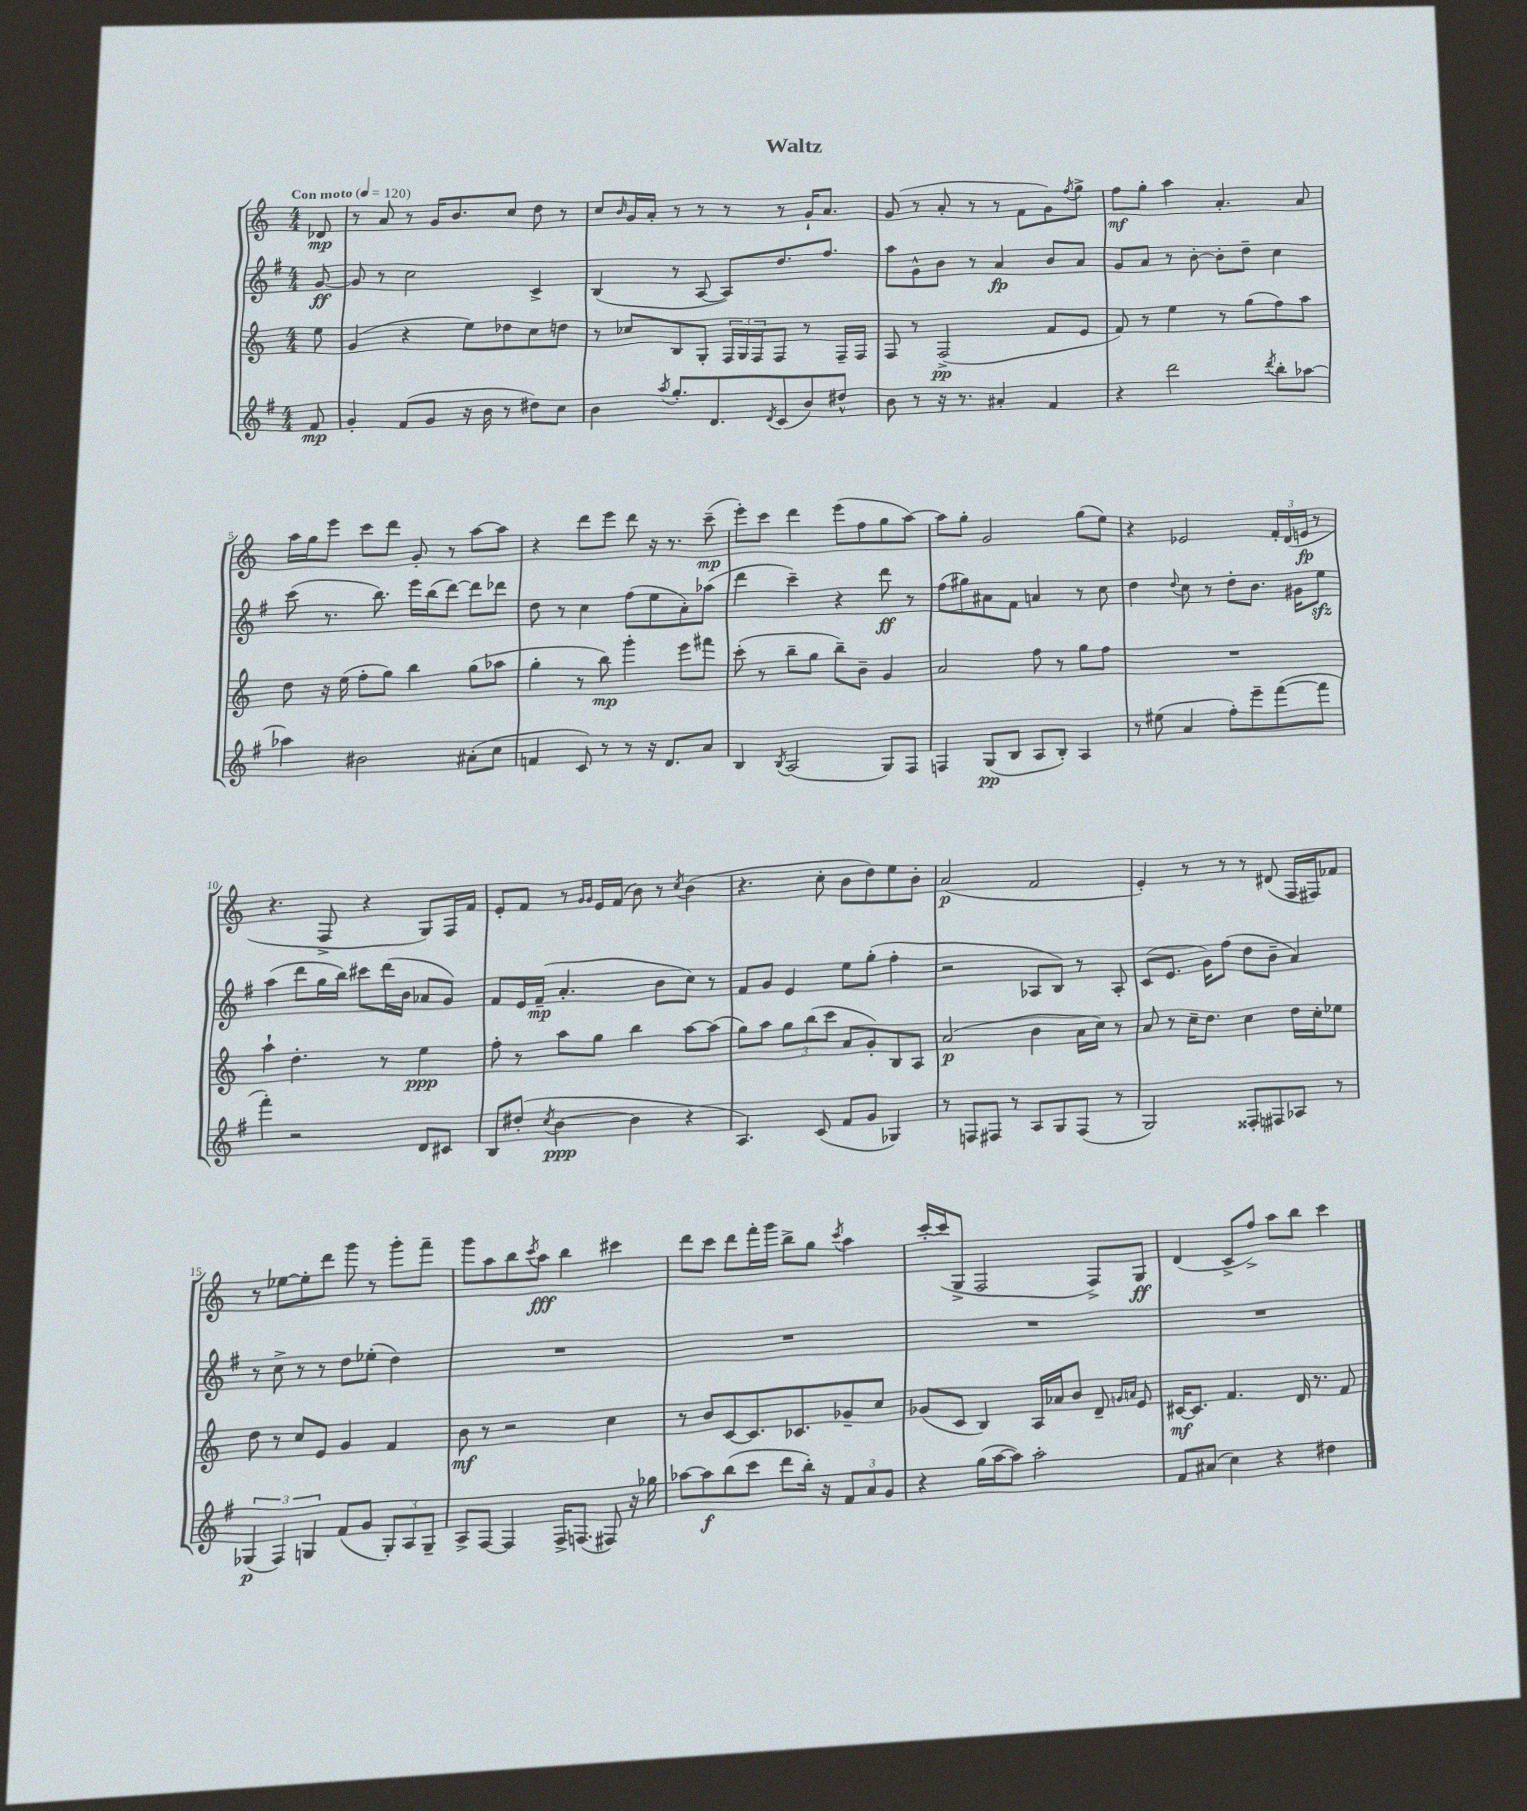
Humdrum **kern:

**kern	**dynam	**kern	**dynam	**kern	**dynam	**kern	**dynam
*part4	*part4	*part3	*part3	*part2	*part2	*part1	*part1
*staff4	*staff4	*staff3	*staff3	*staff2	*staff2	*staff1	*staff1
*clefG2	*	*clefG2	*	*clefG2	*	*clefG2	*
*k[f#]	*	*k[]	*	*k[f#]	*	*k[]	*
*M4/4	*	*M4/4	*	*M4/4	*	*M4/4	*
*MM120	*	*MM120	*	*MM120	*	*MM120	*
=	=	=	=	=	=	=	=
!	!	!	!	!	!	!LO:TX:a:B:t=Con moto	!
8f#/	mp	8ee\	.	[8g/	ff	8d-X/	mp
=1	=1	=1	=1	=1	=1	=1	=1
4g'/	.	(4g/	.	8g/]	.	8r	.
.	.	.	.	8r	.	8a/	.
(8f#/L	.	4r	.	2cc\	.	8r	.
8g/J	.	.	.	.	.	16g/KL	.
.	.	.	.	.	.	8.b/	.
16r	.	8ee\L)	.	.	.	.	.
16b\	.	.	.	.	.	.	.
8r	.	8dd-X\	.	.	.	8cc/J	.
8dd#X\L)	.	8cc\	.	4c^/	.	8dd\	.
8cc\J	.	8ddn\J	.	.	.	8r	.
=2	=2	=2	=2	=2	=2	=2	=2
4b\	.	8r	.	(4B/	.	8cc/L	.
.	.	.	.	.	.	16qqb/	.
.	.	8cc-X/L	.	.	.	16g/L	.
.	.	.	.	.	.	16a'/JJ	.
8qaa/	.	.	.	.	.	.	.
8.gg'/L	.	8B/	.	8r	.	8r	.
.	.	8G'/J	.	[8A/	.	8r	.
8.d/	.	.	.	.	.	.	.
.	.	24F/LL	.	8A/L])	.	8r	.
.	.	24G/	.	.	.	.	.
.	.	24F/J	.	.	.	.	.
8qd/	.	.	.	.	.	.	.
(8c/	.	8F/J	.	8.dd/	.	8r	.
8b/)	.	8r	.	.	.	16g`/KL	.
.	.	.	.	8.ff#/J	.	8.a/J	.
8dd#X^^/J	.	16F~/LL	.	.	.	.	.
.	.	16F/JJ	.	.	.	.	.
=3	=3	=3	=3	=3	=3	=3	=3
8b\	.	8F/	.	8aa\L	.	(8g/	.
8r	.	8r	.	8g^^\	.	8r	.
16r	.	(2F^/	pp	8b\J	.	8a'/	.
8.r	.	.	.	.	.	.	.
.	.	.	.	8r	.	8r	.
4a#X'/	.	.	.	4a/	fp	8r	.
.	.	.	.	.	.	8f\L	.
4f#/	.	8f/L	.	8b/L	.	8g\)	.
.	.	.	.	.	.	8qff/	.
.	.	8e/J	.	8a/J	.	8gg^\J	.
=4	=4	=4	=4	=4	=4	=4	=4
4r	.	8f/)	.	8g/L	.	8ff\L	mf
.	.	8r	.	8a/J	.	8gg'\J	.
2ddd\	.	4ee\	.	8r	.	4aa\	.
.	.	.	.	[8b'\	.	.	.
.	.	8r	.	8b'\L]	.	4.a'/	.
.	.	(8gg\L	.	8dd~\J	.	.	.
8qddd/	.	.	.	.	.	.	.
8bb'\L	.	8ff\)	.	4cc\	.	.	.
[8aa-X\J	.	8aa\J	.	.	.	8a/	.
!!LO:LB:g=z
=5	=5	=5	=5	=5	=5	=5	=5
4aa-X\]	.	8dd\	.	(8ccc\	.	16aa\LL	.
.	.	.	.	.	.	16gg\J	.
.	.	16r	.	8.r	.	8eee\J	.
.	.	(16ee\	.	.	.	.	.
2b#X\	.	8ff'\L	.	.	.	8ccc\L	.
.	.	.	.	8.bb\)	.	.	.
.	.	8gg\J)	.	.	.	8ddd\J	.
.	.	4bb\	.	16eee\LL	.	8g'/	.
.	.	.	.	(16bb\J	.	.	.
.	.	.	.	[8ddd\J)	.	8r	.
(8a#X'\L	.	(8gg\L	.	8ddd\L]	.	[8aa\L	.
8cc\J	.	8aa-X\J	.	8ddd-X\J	.	8aa\J]	.
=6	=6	=6	=6	=6	=6	=6	=6
4fn/	.	4gg'\	.	8dd\	.	4r	.
.	.	.	.	8r	.	.	.
8c/)	.	8r	.	4cc\	.	8ddd\L	.
8r	.	8bb\)	mp	.	.	8eee\J	.
8r	.	4ggg'\	.	(8ff#\L	.	8ddd\	.
16r	.	.	.	8ee\	.	16r	.
8.d/L	.	.	.	.	.	8.r	.
.	.	8eee\L	.	8a'\)	.	.	.
8a/J	.	8fff#X\J	.	(8aa-X\J	.	(8ccc~\	mp
=7	=7	=7	=7	=7	=7	=7	=7
4B/	.	(8ccc'\	.	4ddd\	.	8eee'\L)	.
.	.	8r	.	.	.	8ccc\J	.
8qB/	.	.	.	.	.	.	.
(2A/	.	8bb~\L	.	4ccc~\)	.	4ddd\	.
.	.	8gg\J	.	.	.	.	.
.	.	8bb~\L)	.	4r	.	(8eee\L	.
.	.	8b~\J	.	.	.	8ff\	.
8G/L)	.	4g/	.	8ddd\	ff	8gg\	.
8F#/J	.	.	.	8r	.	[8aa\J)	.
=8	=8	=8	=8	=8	=8	=8	=8
4Fn/	.	2a/	.	(8ff#\L	.	8aa\L]	.
.	.	.	.	8gg#X\)	.	8gg'\J	.
(8G/L	pp	.	.	8a#X\	.	2g/	.
8B/J	.	.	.	8f#\J	.	.	.
8A/L	.	8ff\	.	4an/	.	.	.
8B'/J)	.	8r	.	.	.	.	.
4A/	.	8gg\L	.	8r	.	(8gg\L	.
.	.	8ff\J	.	8cc\	.	8ee\J)	.
=9	=9	=9	=9	=9	=9	=9	=9
8r	.	1r	.	4dd\	.	4r	.
(8ee#X\	.	.	.	.	.	.	.
.	.	.	.	8qqdd/	.	.	.
4a/	.	.	.	8cc\	.	2e-X/	.
.	.	.	.	8r	.	.	.
8ff#'\L)	.	.	.	8dd'\L	.	.	.
8eee~\	.	.	.	8.b\J	.	.	.
([8fff#\	.	.	.	.	.	24f'/LL	.
.	.	.	.	.	.	(24d/	.
.	.	.	.	16g#X\KL	.	.	.
.	.	.	.	.	.	24en/JJ	fp
8fff#\J]	.	.	.	8eezz\J	.	8r	.
!!LO:LB:g=z
=10	=10	=10	=10	=10	=10	=10	=10
4fff#'\)	.	4aa`\	.	(4aa\	.	4.r	.
2r	.	4.dd'\	.	8ddd\L	.	.	.
.	.	.	.	16gg\L	.	8F^/	.
.	.	.	.	16bb\JJ)	.	.	.
.	.	.	.	8ccc#X\L	.	4r	.
.	.	8r	.	(16ddd\L	.	.	.
.	.	.	.	16b\JJ	.	.	.
8d/L	.	4ee\	ppp	8a-X/L	.	8G/L)	.
8c#X/J	.	.	.	8g/J)	.	16F/L	.
.	.	.	.	.	.	16f/JJ	.
=11	=11	=11	=11	=11	=11	=11	=11
8B/L	.	8ff'\	.	8f#/L	.	8e'/L	.
(8dd#X'/J	.	8r	.	16e/L	.	8f/J	.
.	.	.	.	(16f#~/JJ	mp	.	.
8qcc/	.	.	.	.	.	.	.
[4b\	ppp	8aa\L	.	4.a'/	.	8r	.
.	.	.	.	.	.	16qqg/LL	.
.	.	.	.	.	.	16qqg/JJ	.
.	.	8gg\J	.	.	.	16e/LL	.
.	.	.	.	.	.	(16f/JJ	.
4b\]	.	4bb\	.	.	.	8b\)	.
.	.	.	.	8b\L	.	8r	.
.	.	.	.	.	.	8qcc/	.
4r	.	[8aa\L	.	8cc\J)	.	(4b\	.
.	.	(8aa\J]	.	8r	.	.	.
=12	=12	=12	=12	=12	=12	=12	=12
4.A/)	.	8gg\L)	.	8f#/L	.	4.r	.
.	.	8aa\J	.	8g/J	.	.	.
.	.	12gg\L	.	4e/	.	.	.
.	.	(12bb\	.	.	.	.	.
(8c/	.	.	.	.	.	8cc'\	.
.	.	12ccc\J	.	.	.	.	.
8f#/L	.	8a/L	.	8ee\L	.	8b\L	.
8g/J	.	8g'/)	.	(8gg'\J	.	8dd\)	.
4G-X/)	.	8B/	.	4ff#'\	.	8ee\	.
.	.	8A/J	.	.	.	8b'\J	.
=13	=13	=13	=13	=13	=13	=13	=13
8r	.	(2a/	p	2r	.	(2a/	p
8Fn/L	.	.	.	.	.	.	.
8F#X/J	.	.	.	.	.	.	.
8r	.	.	.	.	.	.	.
8A/L	.	4b\	.	8A-X/L	.	2f/	.
8G/	.	.	.	8B/J)	.	.	.
(8F#/J	.	16a\LL	.	8r	.	.	.
.	.	16cc\JJ)	.	.	.	.	.
8r	.	8r	.	8A-'/	.	.	.
=14	=14	=14	=14	=14	=14	=14	=14
2G/)	.	8a/	.	(8c/L	.	4e'/)	.
.	.	8r	.	8.e/J	.	.	.
.	.	16cc~\KL	.	.	.	8r	.
.	.	8.dd\J	.	16g\KL)	.	.	.
.	.	.	.	(8ff#\J	.	8r	.
8F##X'/L	.	4cc\	.	8dd\L	.	8r	.
8F#X/	.	.	.	8b~\J	.	(8d#X/	.
8A-X/J	.	16dd\LL	.	4a/)	.	16F/LL	.
.	.	16cc'\J	.	.	.	16F#X/J)	.
8r	.	8ee-X\J	.	.	.	8f-X/J	.
!!LO:LB:g=z
=15	=15	=15	=15	=15	=15	=15	=15
(6G-X/	p	8dd\	.	8r	.	8r	.
.	.	8r	.	8cc^\	.	[8ee-X\L	.
6F#/)	.	.	.	.	.	.	.
.	.	8cc/L	.	8r	.	8ee-'\]	.
6Gn/	.	.	.	.	.	.	.
.	.	8e/J	.	8r	.	8ddd\J	.
(8f#/L	.	4g/	.	8dd\L	.	8ggg\	.
8g/J	.	.	.	(8ee-X'\J	.	8r	.
12G'/L)	.	4f/	.	4dd\)	.	8ggg'\L	.
12A/	.	.	.	.	.	.	.
.	.	.	.	.	.	8fff~\J	.
12G~/J	.	.	.	.	.	.	.
=16	=16	=16	=16	=16	=16	=16	=16
8A^/L	.	8b\	mf	1r	.	8ggg\L	.
[8F#/J	.	8r	.	.	.	8aa\	.
4F#/]	.	2r	.	.	.	8bb\	.
.	.	.	.	.	.	8qccc/	.
.	.	.	.	.	.	8aa\J	fff
16F#^/KL	.	.	.	.	.	4bb\	.
(8.Fn/J	.	.	.	.	.	.	.
8F#X/)	.	4cc\	.	.	.	4ccc#X\	.
16r	.	.	.	.	.	.	.
16gg-X\	.	.	.	.	.	.	.
=17	=17	=17	=17	=17	=17	=17	=17
[8aa-X\L	.	8r	.	1r	.	8ddd\L	.
8aa-\]	f	8b/L	.	.	.	8ccc\J	.
(8bb\	.	[8c/	.	.	.	8ddd\L	.
8ccc\J	.	8.c/]	.	.	.	16fff'\L	.
.	.	.	.	.	.	16ggg\JJ	.
8ddd\L	.	.	.	.	.	8bb^\L	.
.	.	8.c-X/	.	.	.	.	.
16bb'\Jk)	.	.	.	.	.	8gg\J	.
16r	.	.	.	.	.	.	.
.	.	.	.	.	.	8qccc/	.
12f#/L	.	8g-X~/	.	.	.	4aa\	.
12a/	.	.	.	.	.	.	.
.	.	8cc/J	.	.	.	.	.
12g/J	.	.	.	.	.	.	.
=18	=18	=18	=18	=18	=18	=18	=18
4r	.	(8g-X/L	.	1r	.	[16ccc'/LL	.
.	.	.	.	.	.	(16ccc/J]	.
.	.	8c/J	.	.	.	8G^/J	.
(16gg\LL	.	4B/)	.	.	.	2F/	.
[16aa\J	.	.	.	.	.	.	.
8aa\J])	.	.	.	.	.	.	.
2aa'\	.	16A/LL	.	.	.	.	.
.	.	16a-X/J	.	.	.	.	.
.	.	8b/J	.	.	.	.	.
.	.	8d~/	.	.	.	8F^/L)	.
.	.	16qqgn/LL	.	.	.	.	.
.	.	16qqan/JJ	.	.	.	.	.
.	.	8e/	.	.	.	8G/J	ff
=19	=19	=19	=19	=19	=19	=19	=19
8f#/L	.	[16c#X/KL	mf	1r	.	(4d/	.
.	.	8.c#/J]	.	.	.	.	.
(8a#X/J	.	.	.	.	.	.	.
4cc\)	.	4.f/	.	.	.	8c^/L	.
.	.	.	.	.	.	8ff^/J)	.
4r	.	.	.	.	.	8aa\L	.
.	.	16d/	.	.	.	8bb\J	.
.	.	8.r	.	.	.	.	.
4dd#X\	.	.	.	.	.	4ccc\	.
.	.	8f/	.	.	.	.	.
==	==	==	==	==	==	==	==
*-	*-	*-	*-	*-	*-	*-	*-
